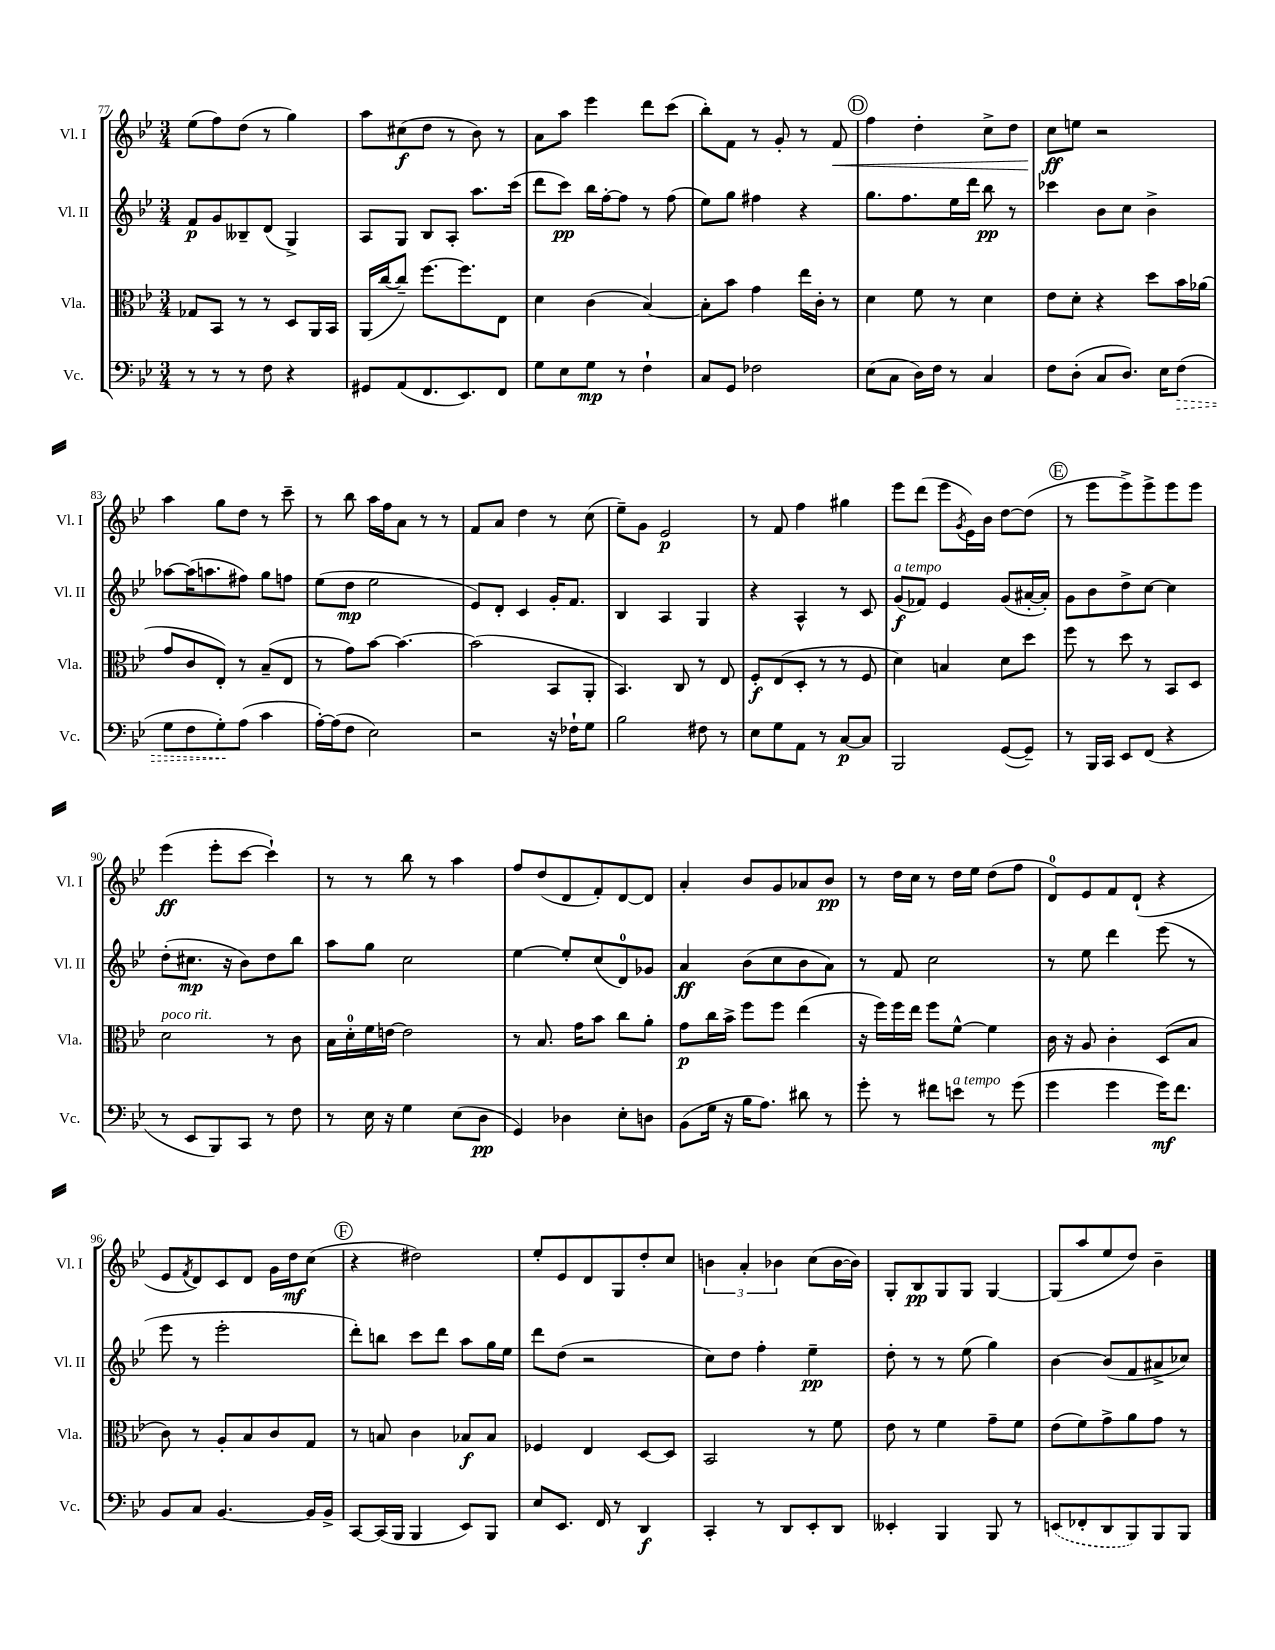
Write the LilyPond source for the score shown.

<<
\new StaffGroup <<
\new Staff = "s0" \with { instrumentName = "Vl. I" shortInstrumentName = "Vl. I" } {
    \clef treble \key bes \major \numericTimeSignature \time 3/4
    ees''8( f''8) d''8( r8 g''4) |
    a''8 cis''8\f( d''8 r8 bes'8) r8 |
    a'8 a''8 ees'''4 d'''8 c'''8( |
    bes''8-.) f'8 r8 g'8-. r8 f'8\< |
    \mark \markup { \circle "D" } f''4 d''4-. c''8-> d''8 |
    c''8\ff\! e''8 r2 |
    a''4 g''8 d''8 r8 c'''8-- |
    r8 bes''8 a''16 f''16 a'8 r8 r8 |
    f'8 a'8 d''4 r8 c''8( |
    ees''8--) g'8 ees'2\p |
    r8 f'8 f''4 gis''4 |
    ees'''8 d'''8( ees'''8 \acciaccatura { g'8 } ees'16) bes'16 d''8~ d''8( |
    \mark \markup { \circle "E" } r8 ees'''8 ees'''8->) ees'''8-> ees'''8 ees'''8 |
    ees'''4\ff( ees'''8-. c'''8~ c'''4-!) |
    r8 r8 bes''8 r8 a''4 |
    f''8 d''8( d'8 f'8-.) d'8~ d'8 |
    a'4-. bes'8 g'8 aes'8 bes'8\pp |
    r8 d''16 c''16 r8 d''16 ees''16 d''8( f''8 |
    d'8-0) ees'8 f'8 d'8-!( r4 |
    ees'8 \acciaccatura { f'8 } d'8) c'8 d'8 g'16 d''16\mf c''8( |
    \mark \markup { \circle "F" } r4 dis''2) |
    ees''8-. ees'8 d'8 g8 d''8-. c''8 |
    \tuplet 3/2 { b'4 a'4-. bes'4 } c''8( bes'16~ bes'16) |
    g8-. bes8\pp g8 g8 g4~ |
    g8( a''8 ees''8 d''8) bes'4-- \bar "|." |
}
\new Staff = "s1" \with { instrumentName = "Vl. II" shortInstrumentName = "Vl. II" } {
    \clef treble \key bes \major \numericTimeSignature \time 3/4
    f'8\p g'8 beses8-- d'8( g4->) |
    a8 g8 bes8 a8-. a''8. c'''16( |
    d'''8 c'''8\pp) bes''16 f''16~-. f''8 r8 f''8( |
    ees''8) g''8 fis''4 r4 |
    \mark \markup { \circle "D" } g''8. f''8. ees''16 d'''16 bes''8\pp r8 |
    ces'''4 bes'8 c''8 bes'4-> |
    aes''8~ aes''16( a''8. fis''8) g''8 f''8 |
    ees''8( d''8\mp ees''2 |
    ees'8) d'8-. c'4 g'16-. f'8. |
    bes4 a4 g4 |
    r4 a4-^ r8 c'8 |
    g'8\f^\markup { \italic "a tempo" }( fes'8) ees'4 g'8( ais'16~-. ais'16-.) |
    \mark \markup { \circle "E" } g'8 bes'8 d''8-> c''8~ c''4 |
    d''8-.( cis''8.\mp r16 bes'8) d''8 bes''8 |
    a''8 g''8 c''2 |
    ees''4~ ees''8-. c''8( d'8-0) ges'8 |
    a'4\ff bes'8( c''8 bes'8 a'8) |
    r8 f'8 c''2 |
    r8 ees''8 d'''4 ees'''8( r8 |
    ees'''8 r8 ees'''2-. |
    \mark \markup { \circle "F" } d'''8-.) b''8 c'''8 d'''8 a''8 g''16 ees''16 |
    d'''8 d''8( r2 |
    c''8) d''8 f''4-. ees''4--\pp |
    d''8-. r8 r8 ees''8( g''4) |
    bes'4~ bes'8( f'8 ais'8-> ces''8) \bar "|." |
}
\new Staff = "s2" \with { instrumentName = "Vla." shortInstrumentName = "Vla." } {
    \clef alto \key bes \major \numericTimeSignature \time 3/4
    ges8 bes,8 r8 r8 d8 a,16 bes,16 |
    a,16( c''16~ c''8--) f''8.~ f''8. ees8 |
    d'4 c'4( bes4~) |
    bes8-. bes'8 g'4 ees''16 c'16-. r8 |
    \mark \markup { \circle "D" } d'4 f'8 r8 d'4 |
    ees'8 d'8-. r4 d''8 bes'16 aes'16( |
    g'8 c'8 ees8-.) r8 bes8--( ees8 |
    r8 g'8) bes'8~ bes'4.~ |
    bes'2( bes,8 a,8-. |
    bes,4.) c8 r8 ees8 |
    f8-.\f ees8( d8-. r8 r8 f8 |
    d'4) b4 d'8 d''8 |
    \mark \markup { \circle "E" } f''8 r8 d''8 r8 bes,8 d8 |
    d'2^\markup { \italic "poco rit." } r8 c'8 |
    bes16 d'16-0-. f'16 e'16~ e'2 |
    r8 bes8. g'16 bes'8 c''8 a'8-. |
    g'8\p c''16 bes'16-> f''8 f''8 ees''4( |
    r16 f''16) f''16 ees''16 f''8 f'8~-^ f'4 |
    c'16 r16 a8 c'4-. d8( bes8 |
    c'8) r8 a8-. bes8 c'8 g8 |
    \mark \markup { \circle "F" } r8 b8 c'4 bes8\f bes8 |
    fes4 ees4 d8~ d8 |
    bes,2 r8 f'8 |
    ees'8 r8 f'4 g'8-- f'8 |
    ees'8( f'8) g'8-> a'8 g'8 r8 \bar "|." |
}
\new Staff = "s3" \with { instrumentName = "Vc." shortInstrumentName = "Vc." } {
    \clef bass \key bes \major \numericTimeSignature \time 3/4
    r8 r8 r8 f8 r4 |
    gis,8 a,8( f,8. ees,8.) f,8 |
    g8 ees8 g8\mp r8 f4-! |
    c8 g,8 fes2 |
    \mark \markup { \circle "D" } ees8( c8 d16) f16 r8 c4 |
    f8 d8-.( c8 d8.) ees16 \once \override Hairpin.style = #'dashed-line f8\>( |
    g8 f8 g8-.\!) a8( c'4 |
    a16~-.) a16( f8 ees2) |
    r2 r16 fes16-! g8 |
    bes2 fis8 r8 |
    ees8 g8 a,8 r8 c8~\p c8 |
    bes,,2 g,8~( g,8--) |
    \mark \markup { \circle "E" } r8 bes,,16 c,16 ees,8 f,8( r4 |
    r8 ees,8 bes,,8) c,8 r8 f8 |
    r8 ees16 r16 g4 ees8( d8\pp |
    g,4) des4 ees8-. d8 |
    bes,8( g16 r16 bes16 a8.) dis'8 r8 |
    g'8-. r8 fis'8 e'8^\markup { \italic "a tempo" } r8 g'8( |
    g'4 g'4 g'16\mf) f'8. |
    bes,8 c8 bes,4.~ bes,16 bes,16-> |
    \mark \markup { \circle "F" } c,8~ c,16( bes,,16 bes,,4 ees,8) bes,,8 |
    ees8 ees,8. f,16 r8 d,4\f |
    c,4-. r8 d,8 ees,8-. d,8 |
    eeses,4-. bes,,4 bes,,8 r8 |
    \once \slurDashed e,8( fes,8-. d,8 bes,,8) bes,,8 bes,,8 \bar "|." |
}
>>
>>
\layout { \context { \Score currentBarNumber = #77 } }
